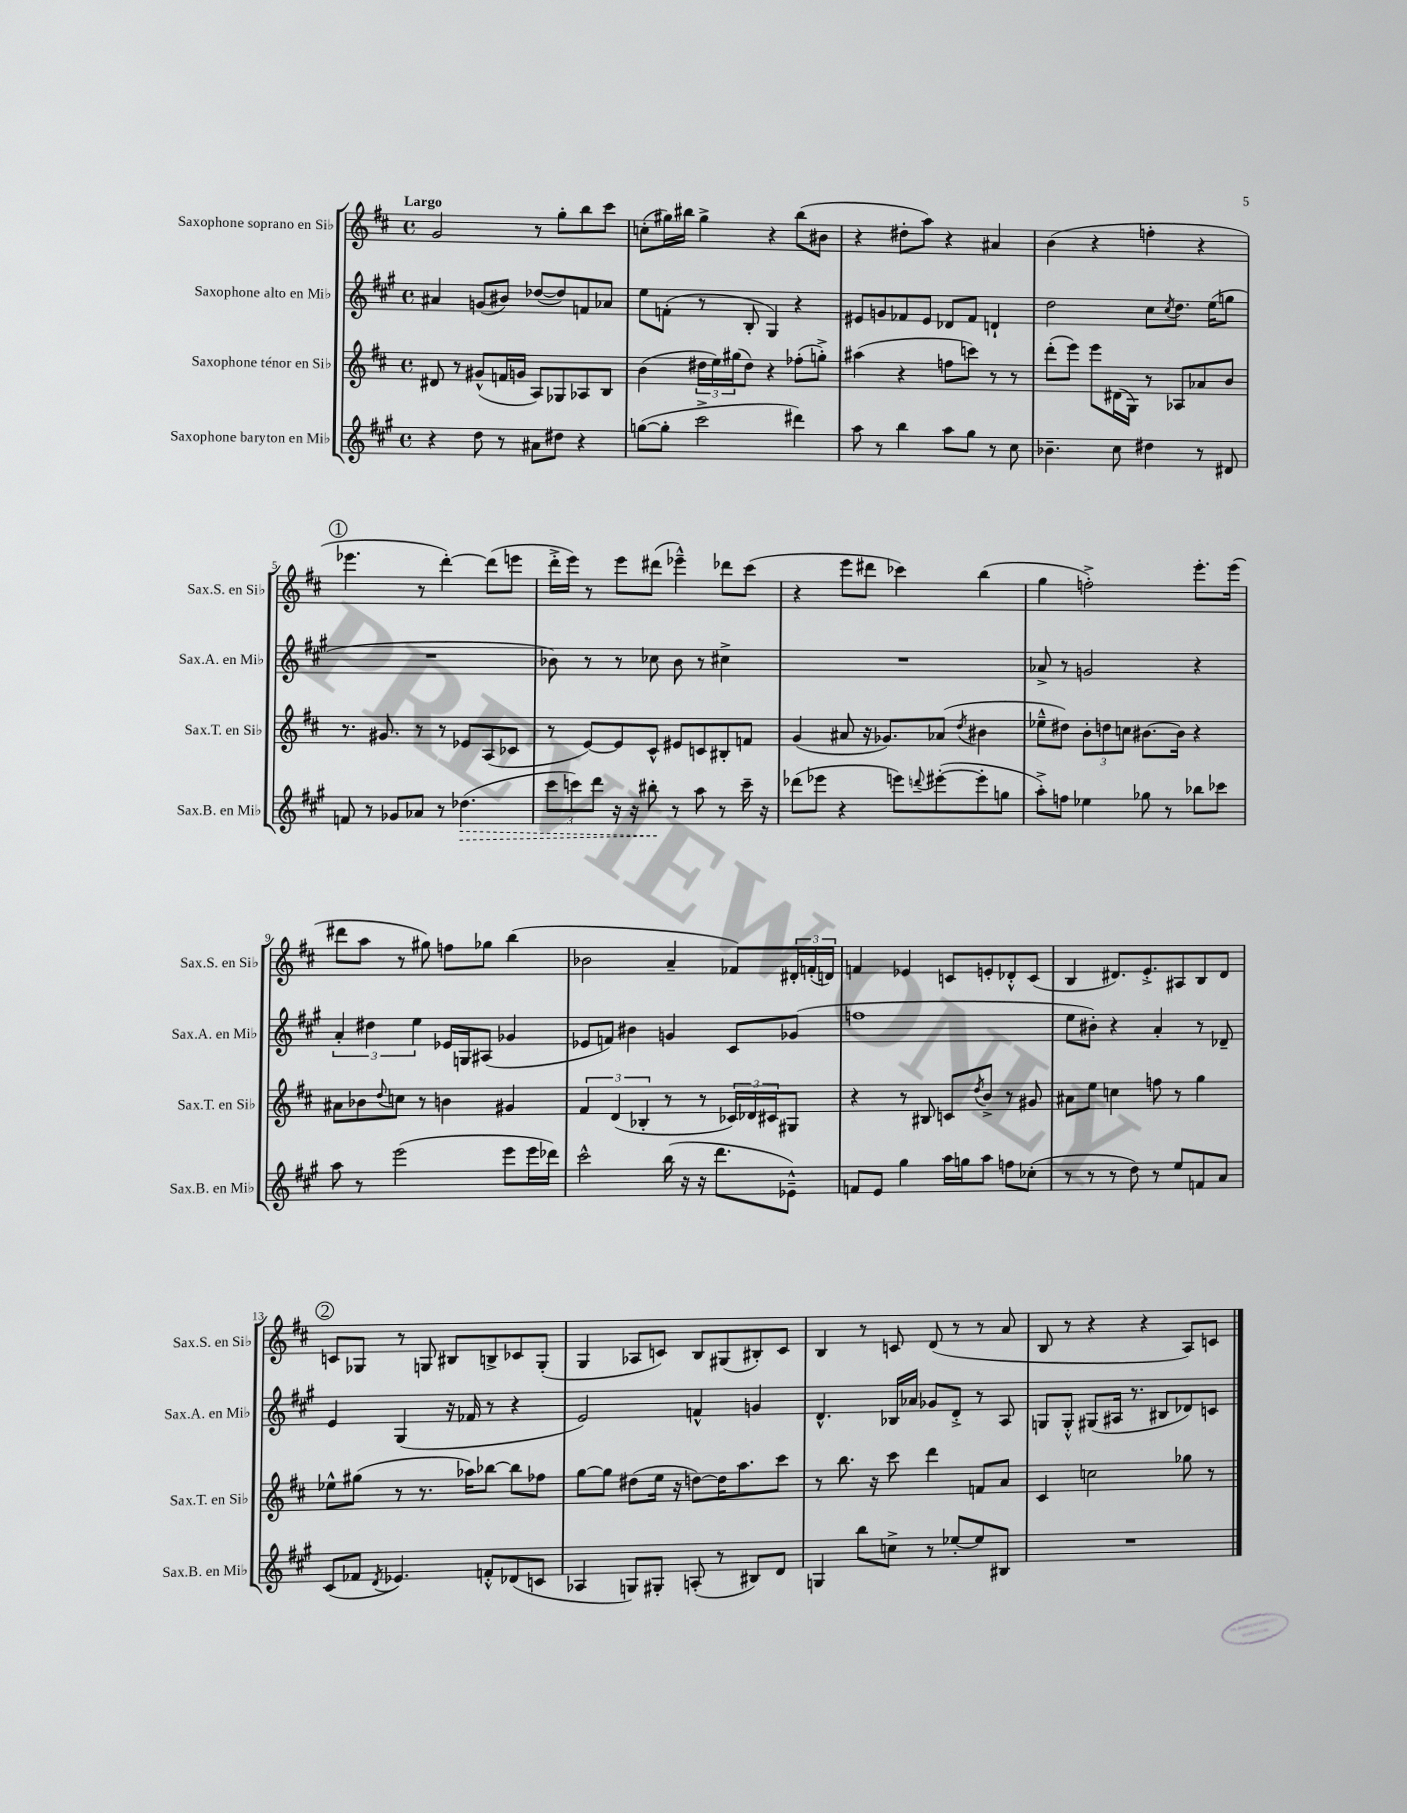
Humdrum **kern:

**kern	**kern	**kern	**kern
*staff4	*staff3	*staff2	*staff1
*clefG2	*clefG2	*clefG2	*clefG2
*k[f#c#g#]	*k[f#c#]	*k[f#c#g#]	*k[f#c#]
*M4/4	*M4/4	*M4/4	*M4/4
*met(c)	*met(c)	*met(c)	*met(c)
4r	8d#	4a#	2g
.	8r	.	.
8dd	(8g#^^	(8g	.
8r	16f	8b#)	.
.	16g	.	.
8a#	8A)	([8dd-	8r
8dd#	8G-	8dd-])	8gg'
4r	8A-	8f	8bb
.	8B	8a-	8ccc#
=	=	=	=
([8gg	(4b	8ee	(8cc'
8gg']	.	(8f'	16gg#)
.	.	.	16bb#
2ccc#^	24dd#	8r	4gg#^
.	24ee)	.	.
.	(24gg#	.	.
.	8dd#)	8B'	.
.	4r	4G#)	4r
4ddd#)	(8ff-'	4r	(8bb#
.	8gg'^)	.	8b#
=	=	=	=
8aa	(4aa#	8e#	4r
8r	.	8g	.
4bb	4r	8f-	8dd#'
.	.	8e#	8aa)
8aa	8ff	8d-	4r
8gg#	8ccc)	8f-	.
8r	8r	4d`	4a#
8cc#	8r	.	.
=	=	=	=
4.b-~	(8ddd'	2dd	(4b
.	8eee)	.	.
.	8eee	.	4r
8cc#	(16d#	.	.
.	16G)	.	.
4dd#	8r	8cc#	4ff'
.	.	8qcc#	.
.	8A-	8.dd	.
8r	8a-	.	4r
.	.	(16ee	.
8d#	8b	8gg	.
=	=	=	=
8f	8.r	1r	4.eee-
8r	.	.	.
.	8.g#	.	.
8g-	.	.	.
8a-	8r	.	8r
8r	8r	.	[4ddd')
(4.dd-	8e-	.	.
.	(8A	.	(8ddd]
.	8c-	.	8eee
=	=	=	=
12ccc#	8r	8b-)	16ddd'^
.	.	.	16eee)
12ccc)	.	.	.
.	[8e)	8r	8r
12ddd	.	.	.
16r	8e]	8r	8eee
16r	.	.	.
8bb#'	8c#^^	8cc-	(8ddd#
8r	8e#	8b-	4eee-~^^)
8aa	8c	8r	.
8r	8B#'	4cc#^	8ddd-
16ccc~	8f	.	(8ccc#
16r	.	.	.
=	=	=	=
(8ddd-	(4g	1r	4r
8eee-	.	.	.
4r	8a#	.	8eee
.	16r	.	8ddd#
.	8.g-)	.	.
8eee)	.	.	4ccc-)
8qqddd	.	.	.
([8eee#'	(8a-	.	.
.	8qdd	.	.
8eee#']	4b#	.	(4bb
8gg	.	.	.
=	=	=	=
8aa'^)	8ee-~^^	8a-^	4gg
8ff	8dd#)	8r	.
4ee-	12b'	2g	2ff'^)
.	12dd	.	.
.	12cc	.	.
8gg-	[8.b#	.	.
8r	.	.	.
.	16b#]	.	.
8bb-	4r	4r	8.eee'
8ccc-	.	.	.
.	.	.	(16eee
=	=	=	=
8aa	8a#	6a'	8ddd#
8r	8b-	.	8aa
.	.	6dd#	.
.	8qqdd	.	.
(2eee	8cc	.	8r
.	.	6ee	.
.	8r	.	8gg#)
.	4b	16e-	8ff
.	.	16G	.
.	.	(8A#	8gg-
8eee	4g#	4g-	(4bb
16eee	.	.	.
16ddd-)	.	.	.
=	=	=	=
2ccc#^^	6f#	8e-	2b-
.	.	8f)	.
.	(6d	.	.
.	.	4b#	.
.	6B-'	.	.
(16bb	8r	4g	4a~
16r	.	.	.
16r	8r	.	.
8.ddd	.	.	.
.	24c-)	8c#	8f-)
.	24d-	.	.
.	24c#	.	.
8e-~^^)	8G#	(8g-	24d#'
.	.	.	(24f'
.	.	.	24d)
=	=	=	=
8f	4r	1ff	4f
8e	.	.	.
4gg#	8r	.	4e-
.	8B#	.	.
16aa	8c	.	8c
16gg	.	.	.
.	8qdd	.	.
8aa	8b^	.	8e'
8ff	8r	.	8d-'^^
(8cc-'	8g#	.	(8c
=	=	=	=
8r	8a#	8ee	4B
8r	8ee	8b#')	.
8r	4cc	4r	8.d#)
8dd)	.	.	.
.	.	.	8.e'^
8r	8ff	4a'	.
8ee	8r	.	8A#
8f	4gg	8r	8B
8a	.	8d-~	8d#
=	=	=	=
(8c#	8ee-^^	4e	8c
8f-	(8gg#	.	8G-
8qd	.	.	.
4.e-)	8r	(4G#	8r
.	8.r	.	8G
.	.	16r	8B#
.	16aa-)	16f-	.
8f'^^	[8bb-	8r	8B^
(8d-	8bb-]	4r	8c-
8c	8ff-	.	(8G'
=	=	=	=
4A-	[8gg	2e)	4G
.	8gg]	.	.
8G)	(8dd#	.	8A-
8G#'	16ee	.	8c)
.	16r	.	.
(8A'	[8dd)	4f^^	8B
8r	16dd]	.	(8G#
.	8.aa	.	.
8B#)	.	4g	8B#')
8d	8ccc#	.	8c
=	=	=	=
4G	8r	4.d^^	4B
.	8.bb	.	.
8bb	.	.	8r
.	16r	.	.
8cc^	8ccc#	16B-	8c
.	.	16a-	.
8r	4ddd	8g-	(8d
[8ee-'	.	8d'^	8r
8ee-]	8f	8r	8r
8B#	8a	8A	8a
=	=	=	=
1r	4c#	8G	8B
.	.	8G'^^	8r
.	2cc	(8G#	4r
.	.	16A#	.
.	.	8.r	.
.	.	.	4r
.	.	8B#	.
.	8gg-	8d-)	8A)
.	8r	8c	8c
==	==	==	==
*-	*-	*-	*-
